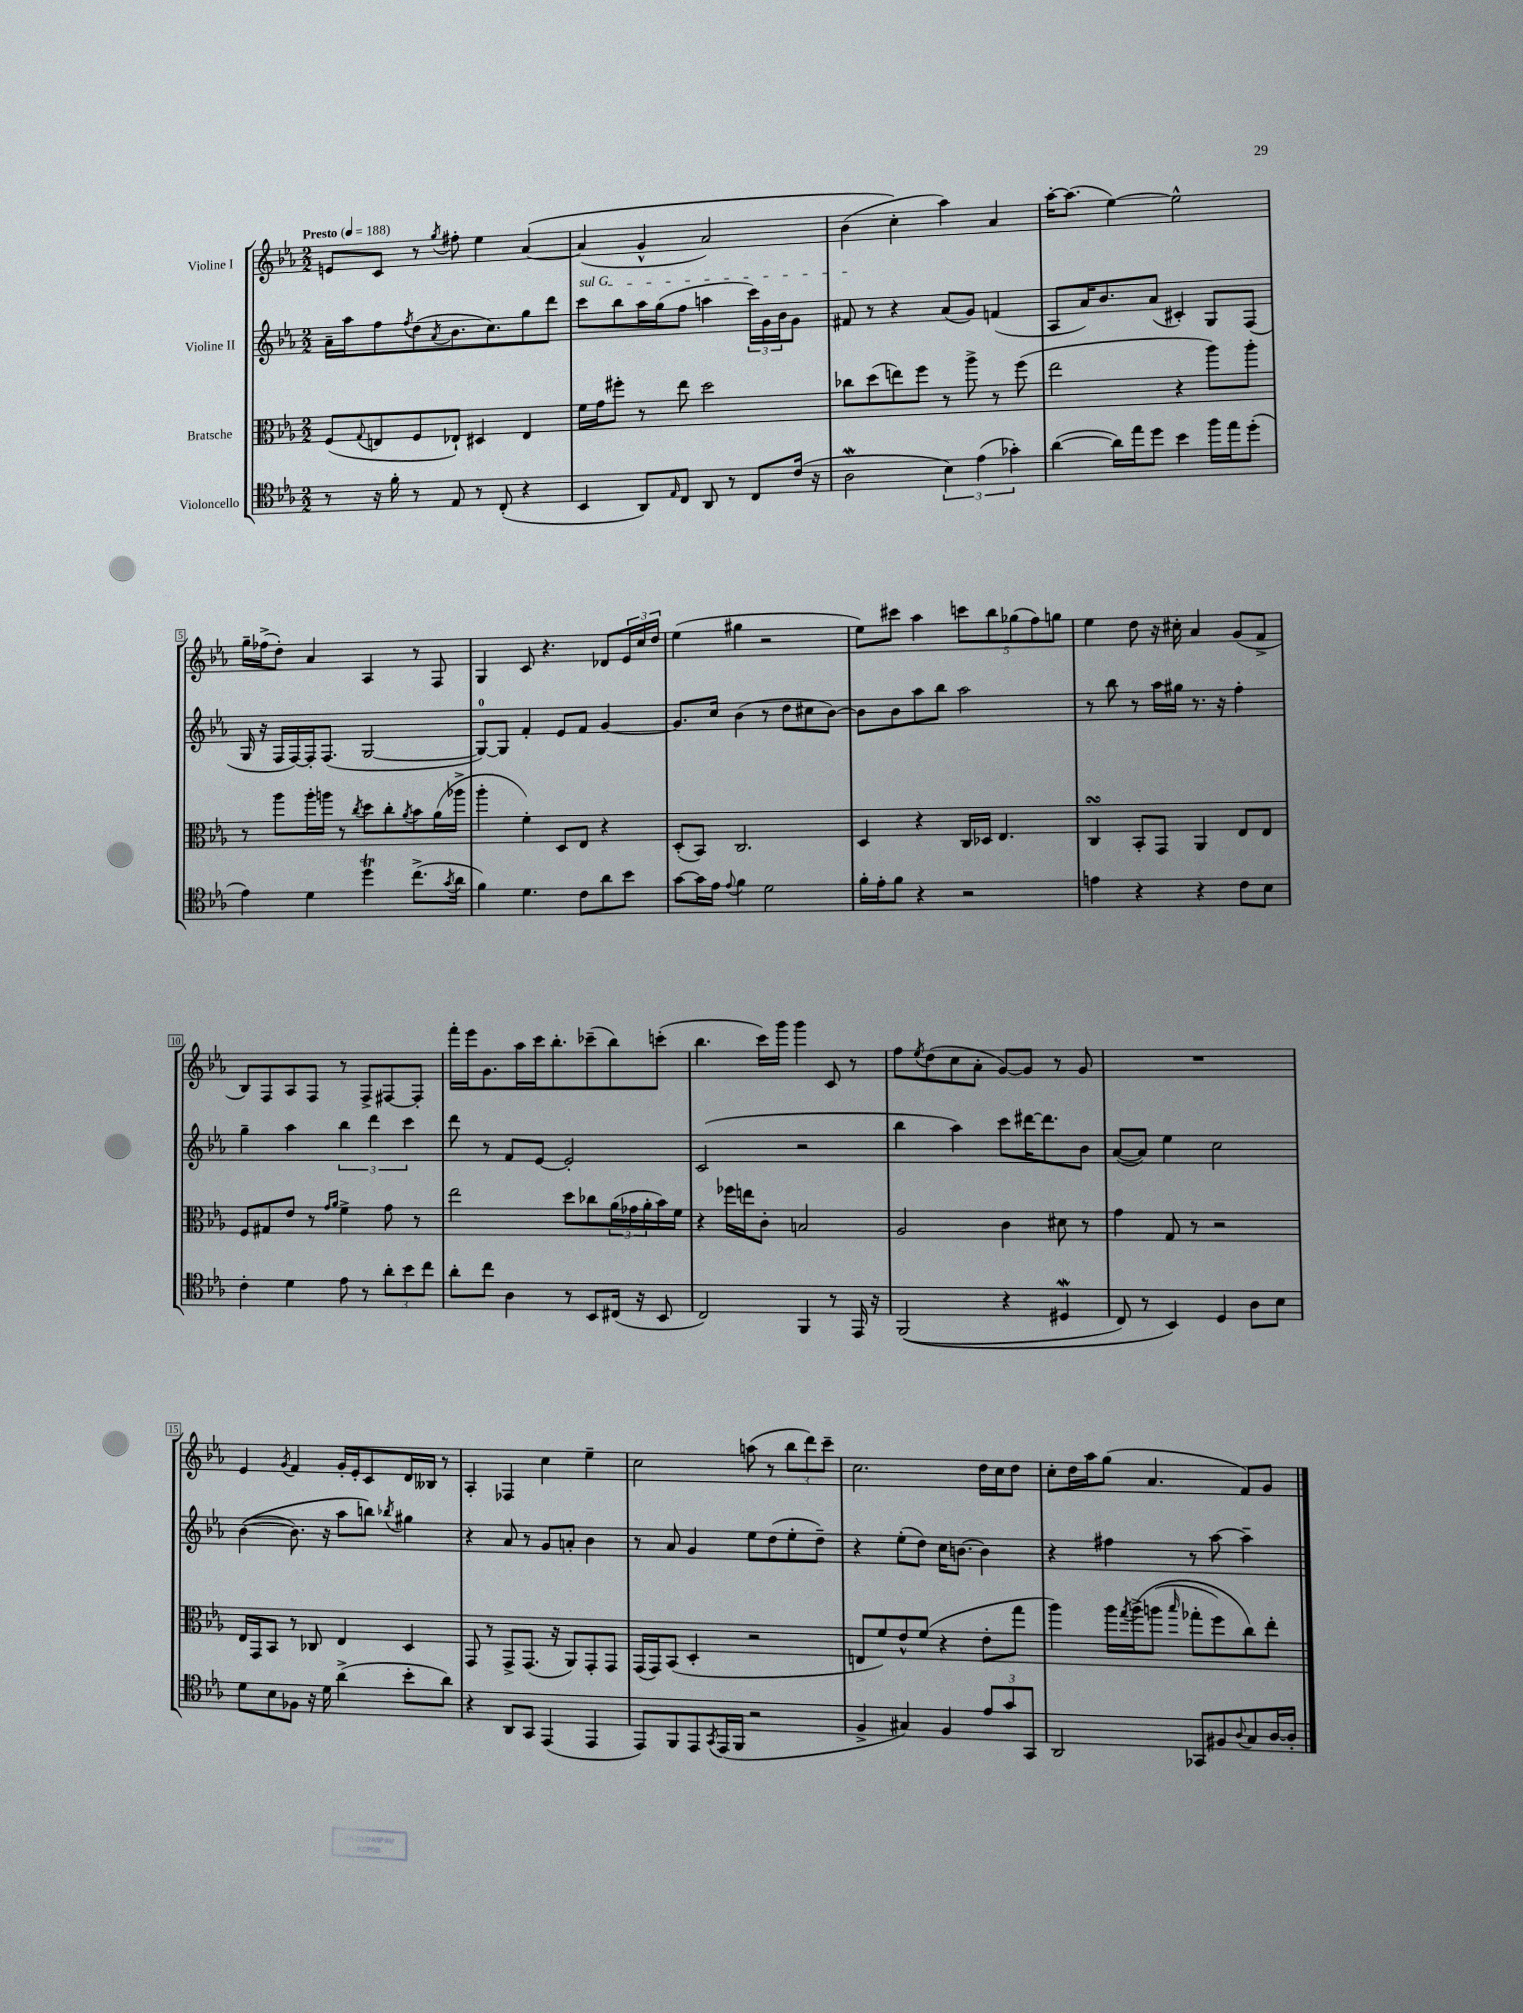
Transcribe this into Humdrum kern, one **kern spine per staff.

**kern	**kern	**kern	**kern
*staff4	*staff3	*staff2	*staff1
*clefC4	*clefC3	*clefG2	*clefG2
*k[b-e-a-]	*k[b-e-a-]	*k[b-e-a-]	*k[b-e-a-]
*M2/2	*M2/2	*M2/2	*M2/2
*MM188	*MM188	*MM188	*MM188
8r	(8F	16a-~	8e
.	.	16aa-	.
.	8qqG	.	.
16r	8E	8ff	8c
16f'	.	.	.
.	.	8qff	.
8r	8F	(8dd	8r
.	.	8qa-	8qgg
8E-	8E-`)	8.b-	8ff#'
8r	4D#	.	4ee-
.	.	8.cc)	.
(8C'	.	.	.
4r	4E-	8gg	&([4a-
.	.	8ddd	.
=	=	=	=
4BB-	16f	8ccc	(4a-]
.	16g	.	.
.	8ff#'	8bb-	.
8AA-)	8r	16aa-	4g^^
.	.	(16gg	.
16qqE-	.	.	.
8C	8ee-	8ff	.
8AA-	2dd	4aa	2a-)
8r	.	.	.
8C	.	24ccc)	.
.	.	24g	.
.	.	24b-	.
(16c	.	8g	.
16r	.	.	.
=	=	=	=
2A-	8cc-	8f#	(4b-
.	(8dd	8r	.
.	8ee)	4r	4cc'&)
.	8ff	.	.
6B-)	8r	(8a-	4aa-)
.	8aa-^	8g)	.
(6e-	.	.	.
.	8r	(4f	4a-
6g-')	.	.	.
.	(8ff	.	.
=	=	=	=
([4a-	2ee-	8A-	[16aa-'
.	.	.	(8.aa-]
.	.	16a-)	.
.	.	8.b-	.
16a-])	.	.	[4ee-)
16ee-	.	.	.
8dd	.	(8a-	.
4b-	4r	4c#')	2ee-^^]
16ff	8aa-)	8G	.
16ee-	.	.	.
(8dd'	8aa-'	(8F	.
=	=	=	=
4e-)	8r	16G	16gg~
.	.	16r	(16ff-^
.	8aa-	16F	8dd')
.	.	[16F)	.
4d	16aa-'	16F']	4a-
.	16aa	(8.F	.
.	8r	.	.
.	8qcc	.	.
4dd	8dd	[2G	4A-
.	8cc'	.	.
.	8qa-	.	.
(8.cc^	8b-	.	8r
.	(16a-	.	8F
8qg	.	.	.
16a-	16aa-^	.	.
=	=	=	=
4f)	4aa-'	8G_)	4G
.	.	8G]	.
4.d	4f')	4f'	8c
.	.	.	4.r
.	8D	8e-	.
8c	8E-	8f	.
8a-	4r	[4g	8d-
8b-	.	.	24e-
.	.	.	24cc
.	.	.	24dd
=	=	=	=
[8g	(8D'	8.g]	(4ee-
16g]	8BB-)	.	.
16e-	.	16cc	.
8qqe-	.	.	.
4f	2.C	(4b-	4gg#
2d	.	8r	2r
.	.	8dd	.
.	.	8cc#	.
.	.	[8b-)	.
=	=	=	=
16f'	4D	8b-]	8ee-)
16e-'	.	.	.
8f	.	8b-	8ccc#
4r	4r	8aa-	4aa-
.	.	8bb-	.
2r	16C	2aa-	10ccc
.	16D-	.	.
.	.	.	10bb-
.	4.E-	.	.
.	.	.	(10gg-
.	.	.	10ff)
.	.	.	10gg
=	=	=	=
4e	4C	8r	4ee-
.	.	8bb-	.
4r	8BB-'	8r	8dd
.	8GG	16aa-	16r
.	.	16gg#	16cc#'
4r	4AA-	8.r	4a-
.	.	16r	.
8c	8E-	4ff'	(8g
8B-	8E-	.	8f^
=	=	=	=
4c'	8F	4gg~	8B-)
.	8G#	.	8F
4d	8e-	4aa-	8A-
.	8r	.	8F
.	16qqg	.	.
.	16qqa-	.	.
8e-	4f^	6bb-	8r
8r	.	.	8F^
.	.	6ddd	.
12a-'	8g	.	[8F#
12b-	.	6ccc	.
.	8r	.	8F#']
12cc	.	.	.
=	=	=	=
8a-'	2ee-	8ddd	16fff'
.	.	.	16eee-
8cc	.	8r	8.g
4A-	.	8f	.
.	.	.	16aa-
.	.	[8e-	16ccc
.	.	.	8.bb-'
8r	8dd	2e-']	.
8BB-	8cc-	.	(8ccc-~
(16C#	(24a-	.	8bb-)
.	24g-	.	.
16r	.	.	.
.	24a-'	.	.
8BB-	16b-)	.	(8ccc'
.	16f	.	.
=	=	=	=
2C)	4r	(2c	4.bb-
.	16ff-	.	.
.	16ee	.	.
.	8c'	.	16ccc)
.	.	.	16ggg
4FF	2B	2r	4ggg
8r	.	.	8c
16EE-	.	.	8r
16r	.	.	.
=	=	=	=
&((2FF	2A-	4bb-	8ff
.	.	.	8qee-
.	.	.	(8dd
.	.	4aa-)	8cc
.	.	.	8a-'
4r	4c	8ccc	[8g)
.	.	[16ddd#	8g]
.	.	8.ddd#]	.
4D#	8d#	.	8r
.	8r	8b-	8g
=	=	=	=
8C)	4g	([8a-	1r
8r	.	8a-])	.
4BB-&)	8G	4ee-	.
.	8r	.	.
4D	2r	2cc	.
8A-	.	.	.
8B-	.	.	.
=	=	=	=
8d	16E-	&(([4b-	4e-
.	16GG	.	.
8B-	8BB-	.	.
.	.	.	8qg
8F-	8r	8.b-])	4f
16r	8C-	.	.
16d	.	16r	.
(4a-^	4E-	8aa-	16g'
.	.	.	16e-'
.	.	8bb&)	8c
.	.	8qbb-	.
8b-'	4D	4gg#	16d
.	.	.	16B--
8a-)	.	.	8r
=	=	=	=
4r	8GG	4r	4A-'
.	8r	.	.
8AA-	8GG^	8a-	4F-
8GG	(8.GG	8r	.
(4EE-	.	8g	4cc
.	16r	.	.
.	8AA-)	8a'	.
4EE-	8GG'	4b-	4ee-~
.	8GG	.	.
=	=	=	=
8EE-)	(16GG	8r	2cc
.	16GG)	.	.
8FF	(8BB-	8a-	.
8EE-	4D'	4g	.
8qGG	.	.	.
(16EE-	.	.	.
16FF	.	.	.
2r	2r	8ee-	(8aa
.	.	(8dd	8r
.	.	8ee-'	12bb-
.	.	.	12ddd)
.	.	8dd~)	.
.	.	.	12ccc~
=	=	=	=
4F^	8E	4r	2.cc
.	8f)	.	.
4G#)	8e-^^	(8ee-'	.
.	(8f	8dd)	.
4F	4r	16cc	.
.	.	[8.b	.
12e-	8e-'	4b]	16dd
.	.	.	16cc
12g	.	.	.
.	8gg	.	8dd
12GG	.	.	.
=	=	=	=
2AA-	4aa-)	4r	8cc'
.	.	.	16dd
.	.	.	16aa-
.	16aa-	4ff#	(8gg
.	8qgg	.	.
.	&(16aa-^	.	.
.	(8aa	.	4.a-
.	16qqbb-	.	.
8GG-	8gg-'	8r	.
8F#	8ff)	[8aa-	.
8qqA-	.	.	.
8G	8cc&)	4aa-~]	8f)
[16A-	8ee-'	.	8g
16A-']	.	.	.
==	==	==	==
*-	*-	*-	*-
